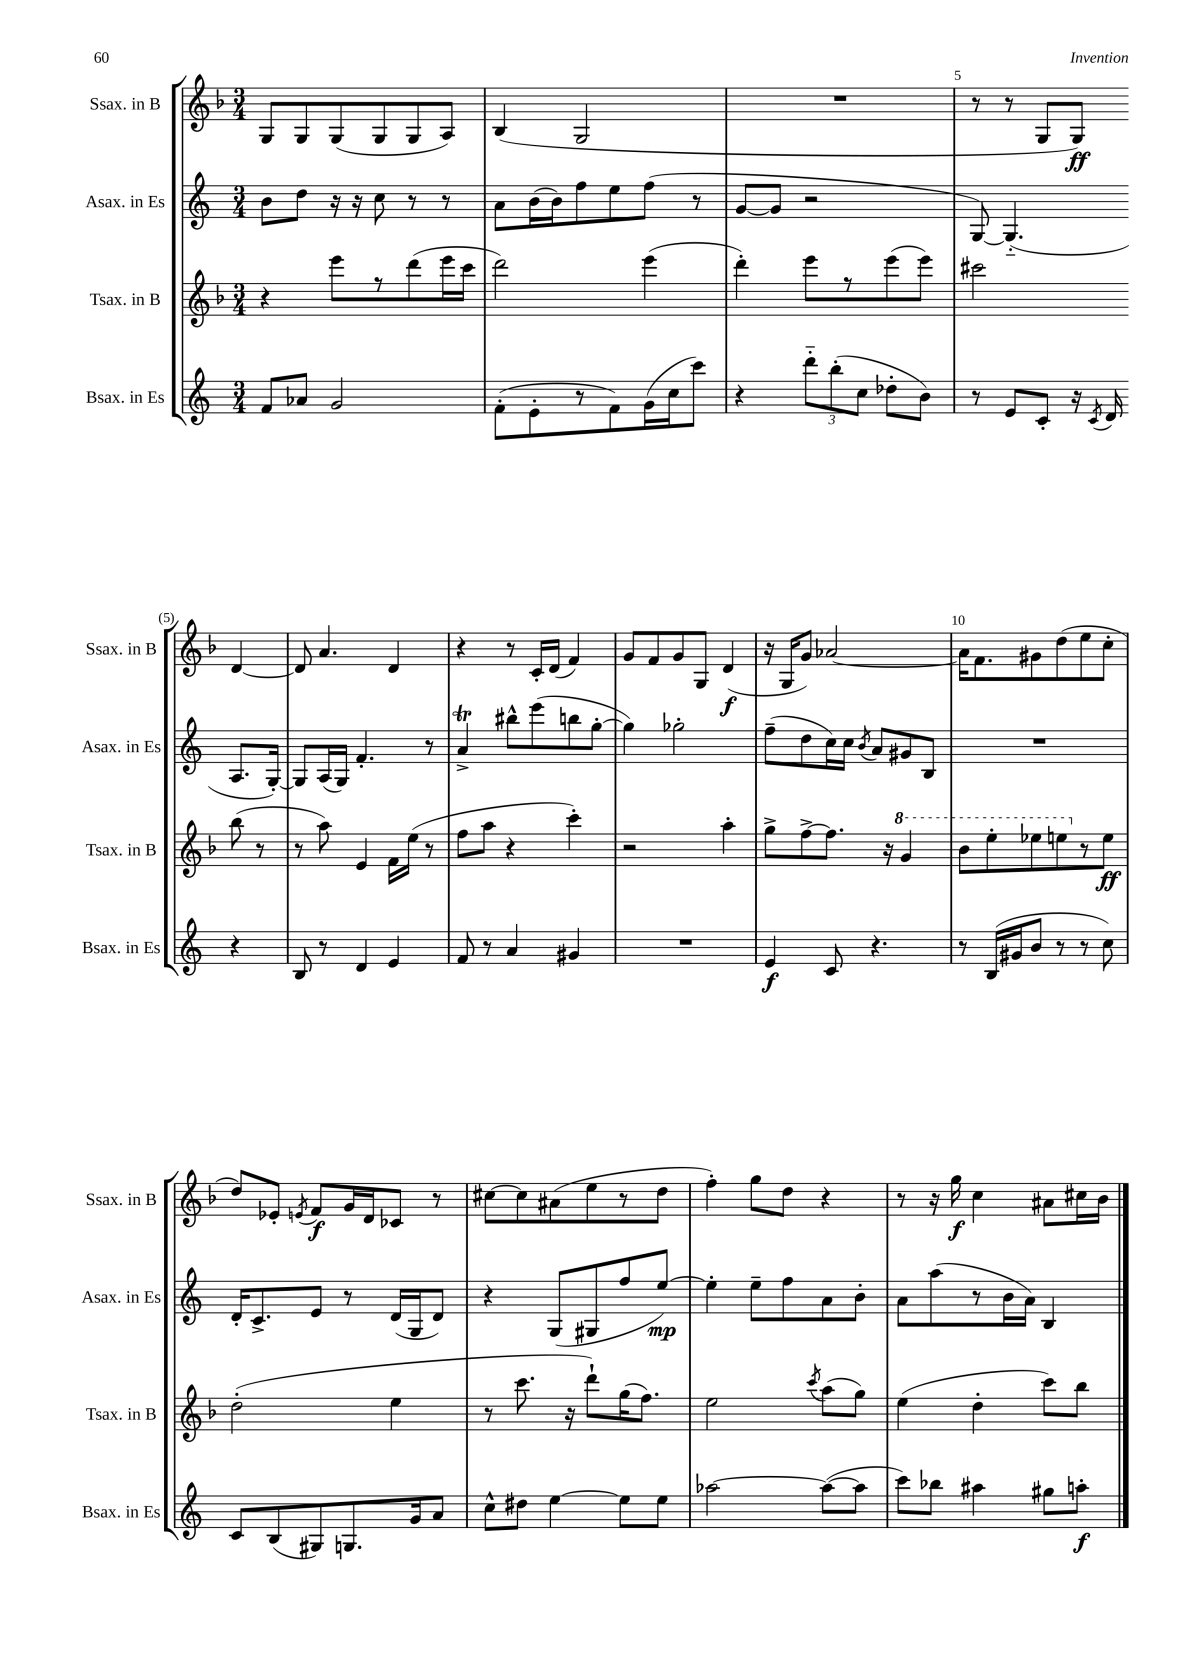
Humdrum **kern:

**kern	**dynam	**kern	**dynam	**kern	**dynam	**kern	**dynam
*part4	*part4	*part3	*part3	*part2	*part2	*part1	*part1
*staff4	*staff4	*staff3	*staff3	*staff2	*staff2	*staff1	*staff1
*I"Bsax. in Es	*	*I"Tsax. in B	*	*I"Asax. in Es	*	*I"Ssax. in B	*
*I'Bsax. in Es	*	*I'Tsax. in B	*	*I'Asax. in Es	*	*I'Ssax. in B	*
*clefG2	*	*clefG2	*	*clefG2	*	*clefG2	*
*k[]	*	*k[b-]	*	*k[]	*	*k[b-]	*
*M3/4	*	*M3/4	*	*M3/4	*	*M3/4	*
=2	=2	=2	=2	=2	=2	=2	=2
8f/L	.	4r	.	8b\L	.	8G/L	.
8a-X/J	.	.	.	8dd\J	.	8G/	.
2g/	.	8eee\L	.	16r	.	(8G/	.
.	.	.	.	16r	.	.	.
.	.	8r	.	8cc\	.	8G/	.
.	.	(8ddd\	.	8r	.	8G/	.
.	.	16eee\L	.	8r	.	8A/J)	.
.	.	16ccc\JJ	.	.	.	.	.
=3	=3	=3	=3	=3	=3	=3	=3
(8f'\L	.	2ddd\)	.	8a\L	.	(4B-/	.
8e'\	.	.	.	(16b\L	.	.	.
.	.	.	.	16b\J)	.	.	.
8r	.	.	.	8ff\	.	2G/	.
8f\)	.	.	.	8ee\	.	.	.
(16g\L	.	(4eee\	.	(8ff\J	.	.	.
16cc\J	.	.	.	.	.	.	.
8ccc\J)	.	.	.	8r	.	.	.
=4	=4	=4	=4	=4	=4	=4	=4
4r	.	4ddd'\)	.	[8g/L	.	2.r	.
.	.	.	.	8g/J]	.	.	.
12ddd\L	.	8eee\L	.	2r	.	.	.
(12bb'\	.	.	.	.	.	.	.
.	.	8r	.	.	.	.	.
12cc\J	.	.	.	.	.	.	.
8dd-X'\L	.	(8eee\	.	.	.	.	.
8b\J)	.	8eee\J)	.	.	.	.	.
=5	=5	=5	=5	=5	=5	=5	=5
8r	.	2ccc#X\	.	[8G/)	.	8r	.
8e/L	.	.	.	(4.G/]	.	8r	.
8c'/J	.	.	.	.	.	8G/L	.
16r	.	.	.	.	.	8G/J)	ff
8qc/	.	.	.	.	.	.	.
16d/	.	.	.	.	.	.	.
4r	.	(8bb-\	.	8.A/L	.	[4d/	.
.	.	8r	.	.	.	.	.
.	.	.	.	[16G'/Jk)	.	.	.
!!LO:LB:g=z
=6	=6	=6	=6	=6	=6	=6	=6
8B/	.	8r	.	8G/L]	.	8d/]	.
8r	.	8aa\)	.	(16A/L	.	4.a/	.
.	.	.	.	16G/JJ)	.	.	.
4d/	.	4e/	.	4.f'/	.	.	.
4e/	.	16f\LL	.	.	.	4d/	.
.	.	(16ee\JJ	.	.	.	.	.
.	.	8r	.	8r	.	.	.
=7	=7	=7	=7	=7	=7	=7	=7
8f/	.	8ff\L	.	4aT^/	.	4r	.
8r	.	8aa\J	.	.	.	.	.
4a/	.	4r	.	8bb#X^^\L	.	8r	.
.	.	.	.	(8eee\	.	16c'/LL	.
.	.	.	.	.	.	(16d/JJ	.
4g#X/	.	4ccc'\)	.	8bbn\	.	4f/)	.
.	.	.	.	[8gg'\J	.	.	.
=8	=8	=8	=8	=8	=8	=8	=8
2.r	.	2r	.	4gg\])	.	8g/L	.
.	.	.	.	.	.	8f/	.
.	.	.	.	2gg-X'\	.	8g/	.
.	.	.	.	.	.	8G/J	.
.	.	4aa'\	.	.	.	(4d/	f
=9	=9	=9	=9	=9	=9	=9	=9
4e/	f	8gg^\L	.	(8ff~\L	.	16r	.
.	.	.	.	.	.	16G/KL	.
.	.	[8ff^\	.	8dd\	.	8g/J)	.
8c/	.	8.ff\J]	.	16cc\L)	.	[2a-X/	.
.	.	.	.	16cc\JJ	.	.	.
.	.	.	.	8qb/	.	.	.
4.r	.	.	.	8a/L	.	.	.
.	.	16r	.	.	.	.	.
*	*	*8va	*	*	*	*	*
.	.	4gg/	.	8g#X/	.	.	.
.	.	.	.	8B/J	.	.	.
=10	=10	=10	=10	=10	=10	=10	=10
8r	.	8bb-\L	.	2.r	.	16a-\KL]	.
.	.	.	.	.	.	8.f\	.
(16B/LL	.	8eee'\	.	.	.	.	.
16g#X/J	.	.	.	.	.	.	.
8b/J	.	8eee-X\	.	.	.	8g#X\	.
8r	.	8eeen\	.	.	.	(8dd\	.
*	*	*X8va	*	*	*	*	*
8r	.	8r	.	.	.	8ee\	.
8cc\)	.	8ee\J	ff	.	.	8cc'\J	.
!!LO:LB:g=z
=11	=11	=11	=11	=11	=11	=11	=11
8c/L	.	(2dd'\	.	16d'/KL	.	8dd/L)	.
.	.	.	.	8.c^/	.	.	.
(8B/	.	.	.	.	.	8e-X'/J	.
.	.	.	.	.	.	8qen/	.
8G#X/)	.	.	.	8e/J	.	8f/L	f
8.Gn/	.	.	.	8r	.	16g/L	.
.	.	.	.	.	.	16d/J	.
.	.	4ee\	.	(16d/LL	.	8c-X/J	.
16g/k	.	.	.	16G/J	.	.	.
8a/J	.	.	.	8d/J)	.	8r	.
=12	=12	=12	=12	=12	=12	=12	=12
8cc^^\L	.	8r	.	4r	.	[8cc#X\L	.
8dd#X\J	.	8.ccc\	.	.	.	8cc#\]	.
[4ee\	.	.	.	(8G/L	.	(8a#X\	.
.	.	16r	.	.	.	.	.
.	.	8ddd`\L)	.	8G#X/	.	8ee\	.
8ee\L]	.	(16gg\K	.	8ff/	.	8r	.
.	.	8.ff\J)	.	.	.	.	.
8ee\J	.	.	.	[8ee/J)	mp	8dd\J	.
=13	=13	=13	=13	=13	=13	=13	=13
[2aa-X\	.	2ee\	.	4ee'\]	.	4ff'\)	.
.	.	.	.	8ee~\L	.	8gg\L	.
.	.	.	.	8ff\	.	8dd\J	.
.	.	8qccc/	.	.	.	.	.
(8aa-\L_	.	(8aa\L	.	8a\	.	4r	.
8aa-\J]	.	8gg\J)	.	8b'\J	.	.	.
=14	=14	=14	=14	=14	=14	=14	=14
8ccc\L)	.	(4ee\	.	8a\L	.	8r	.
8bb-X\J	.	.	.	(8aa\	.	16r	.
.	.	.	.	.	.	16gg\	f
4aa#X\	.	4dd'\	.	8r	.	4cc\	.
.	.	.	.	16b\L	.	.	.
.	.	.	.	16a\JJ)	.	.	.
8gg#X\L	.	8ccc\L)	.	4B/	.	8a#X\L	.
8aan'\J	f	8bb-\J	.	.	.	16cc#X\L	.
.	.	.	.	.	.	16b-\JJ	.
==	==	==	==	==	==	==	==
*-	*-	*-	*-	*-	*-	*-	*-
